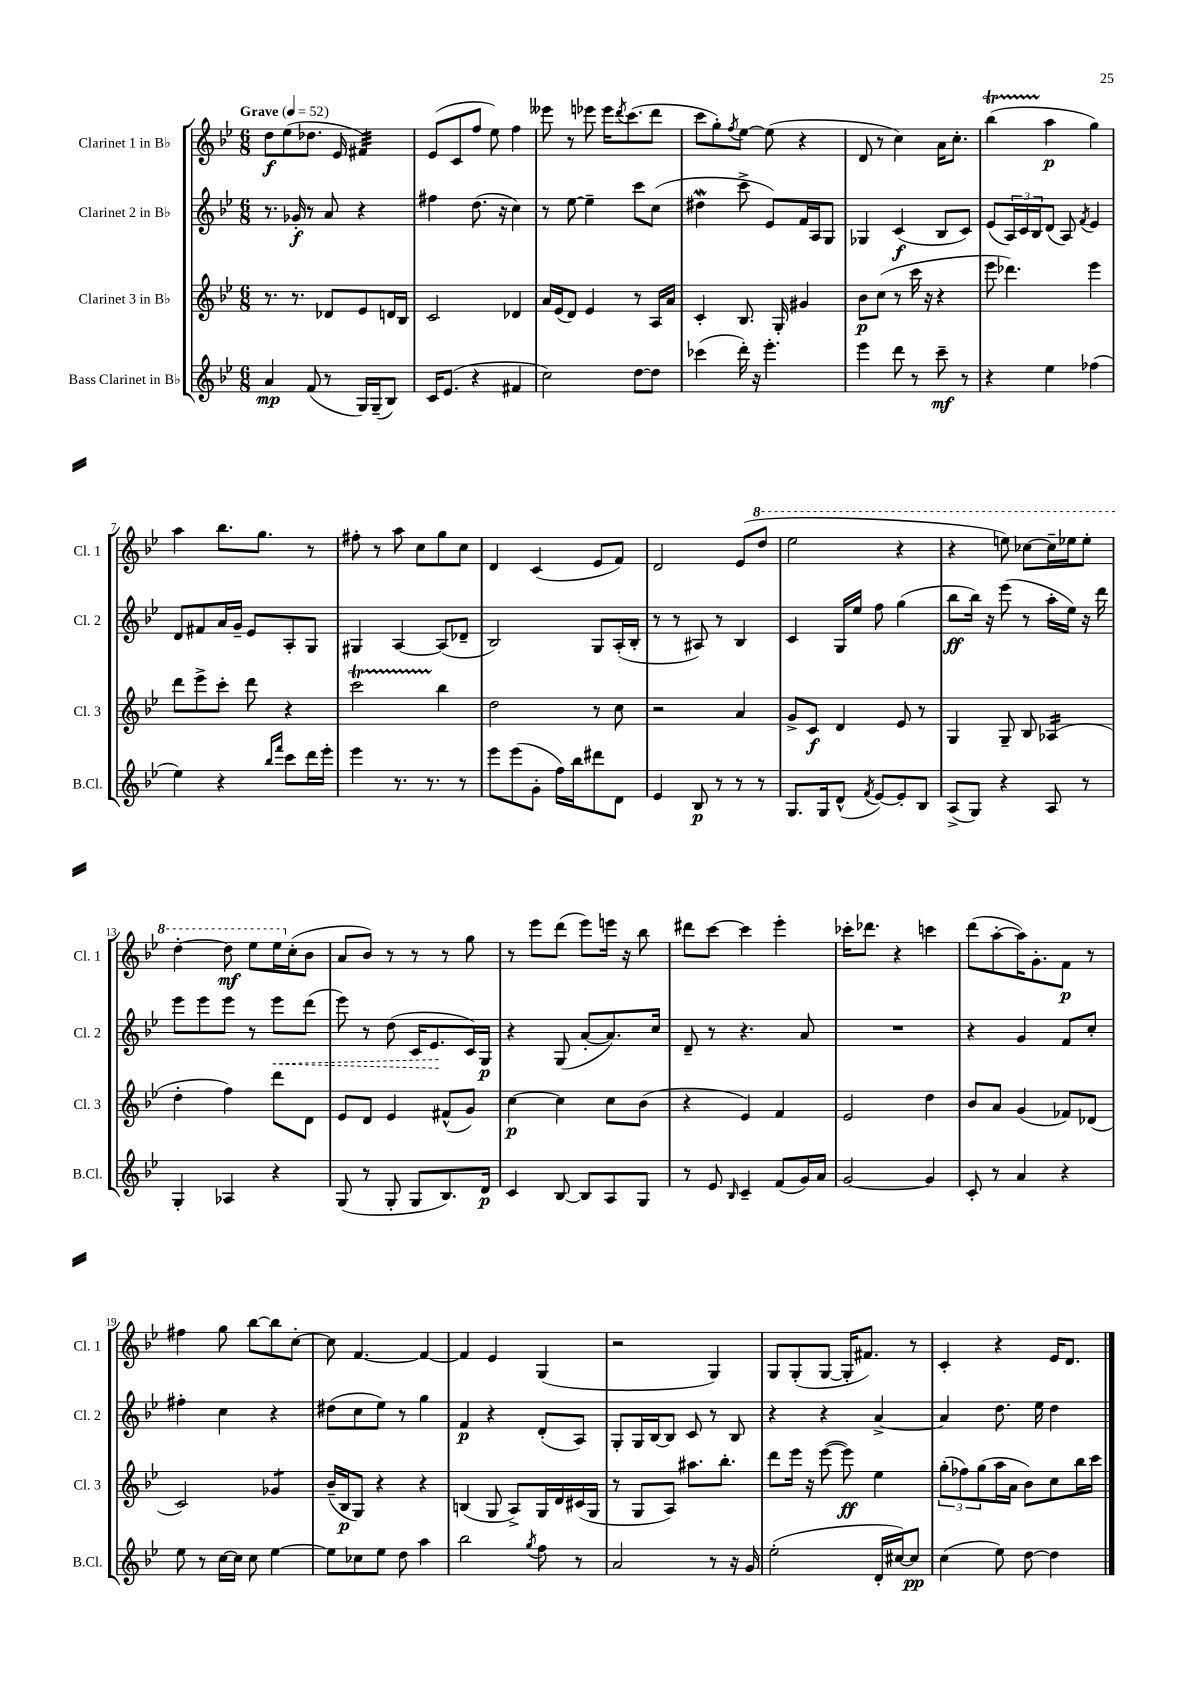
<<
\new StaffGroup <<
\new Staff = "s0" \with { instrumentName = "Clarinet 1 in Bb" shortInstrumentName = "Cl. 1" } {
    \clef treble \key bes \major \numericTimeSignature \time 6/8 \tempo "Grave" 4 = 52
    d''8\f ees''8( des''8. ees'16 fis'4:32) |
    ees'8( c'8 f''8 ees''8) f''4 |
    eeses'''8 r8 ees'''8 ees'''16 \acciaccatura { d'''8 } c'''8.( d'''8 |
    c'''8 g''8-.) \acciaccatura { f''8 } ees''8~ ees''8( r4 |
    d'8 r8 c''4) a'16 c''8.-. |
    bes''4\startTrillSpan( a''4\stopTrillSpan\p g''4) |
    a''4 bes''8. g''8. r8 |
    fis''8-. r8 a''8 c''8 g''8 c''8 |
    d'4 c'4( ees'8 f'8) |
    d'2 ees'8( \ottava #1 d'''8 |
    ees'''2 r4 |
    r4 e'''8) ces'''8~ ces'''16-- ees'''16 ees'''8-. |
    d'''4~-. d'''8\mf ees'''8 ees'''16 \ottava #0 c''16-.( bes'8 |
    a'8 bes'8) r8 r8 r8 g''8 |
    r8 ees'''8 d'''8( ees'''8) e'''16 r16 bes''8 |
    dis'''8 c'''8~ c'''4 ees'''4-. |
    ces'''16-. des'''8. r4 c'''4 |
    d'''8( a''8~-. a''16) g'8.-. f'8\p r8 |
    fis''4 g''8 bes''8~ bes''8 c''8~-. |
    c''8 f'4.~ f'4~ |
    f'4 ees'4 g4( |
    r2 g4) |
    g8 g8-.( g8~ g16-. fis'8.) r8 |
    c'4-. r4 ees'16 d'8. \bar "|." |
}
\new Staff = "s1" \with { instrumentName = "Clarinet 2 in Bb" shortInstrumentName = "Cl. 2" } {
    \clef treble \key bes \major \numericTimeSignature \time 6/8
    r8. ges'16-.\f r8 a'8 r4 |
    fis''4 d''8.( r16 c''4) |
    r8 ees''8~ ees''4-- c'''8 c''8( |
    dis''4\mordent c'''8-> ees'8) f'16 a16 g8 |
    ges4 c'4\f( bes8 c'8) |
    ees'8( \tuplet 3/2 { a16) c'16 bes16 } d'8( a8) \acciaccatura { f'8 } ees'4 |
    d'8 fis'8 a'16 g'16-- ees'8 a8-. g8 |
    gis4 a4~ a8( des'8-- |
    bes2) g8 a16-.( bes16-. |
    r8 r8 ais8) r8 bes4 |
    c'4 g16 ees''16 f''8 g''4( |
    bes''8\ff bes''16) r16 ees'''8( r8 a''16-. ees''16) r16 d'''16 |
    ees'''8 ees'''8 ees'''8 r8 \once \override Hairpin.style = #'dashed-line ees'''8\< d'''8( |
    ees'''8) r8 d''8( c'16 ees'8.\! c'16) g16\p |
    r4 g8( a'8~-. a'8.) c''16 |
    d'8-- r8 r4. a'8 |
    R2. |
    r4 g'4 f'8 c''8-. |
    fis''4-. c''4 r4 |
    dis''8( c''8 ees''8) r8 g''4 |
    f'4\p r4 d'8-.( a8) |
    g8-. g16 bes16~ bes8 c'8 r8 bes8 |
    r4 r4 a'4~-> |
    a'4 d''8. ees''16 d''4 \bar "|." |
}
\new Staff = "s2" \with { instrumentName = "Clarinet 3 in Bb" shortInstrumentName = "Cl. 3" } {
    \clef treble \key bes \major \numericTimeSignature \time 6/8
    r8. r8. des'8 ees'8 d'16 bes16 |
    c'2 des'4 |
    a'16 ees'16( d'8) ees'4 r8 a16 a'16 |
    c'4-. bes8. g16-. gis'4 |
    bes'8\p c''8( r8 c'''16 r16 r4 |
    ees'''8 des'''4.) ees'''4 |
    d'''8 ees'''8-> c'''8-. d'''8 r4 |
    c'''2\startTrillSpan bes''4\stopTrillSpan |
    d''2 r8 c''8 |
    r2 a'4 |
    g'8-> c'8\f d'4 ees'8 r8 |
    g4 g8-- bes8 aes4:16( |
    d''4-. f''4) d'''8 d'8 |
    ees'8 d'8 ees'4 fis'8-^( g'8) |
    c''4~\p c''4 c''8 bes'8( |
    r4 ees'4) f'4 |
    ees'2 d''4 |
    bes'8 a'8 g'4( fes'8) des'8( |
    c'2) ges'4:8 |
    bes'16--( bes16\p g8) r4 r4 |
    b4( g8 a8->) g16 d'16 cis'16( g16 |
    r8 g8 a8) ais''8. bes''8.-. |
    d'''8 ees'''16 r16 ees'''8~( ees'''8\ff) ees''4 |
    \tuplet 3/2 { g''8-.( fes''8) g''8( } a''16 a'16 bes'8) c''8 bes''16 c'''16 \bar "|." |
}
\new Staff = "s3" \with { instrumentName = "Bass Clarinet in Bb" shortInstrumentName = "B.Cl." } {
    \clef treble \key bes \major \numericTimeSignature \time 6/8
    a'4\mp f'8( r8 g16) g16--( bes8) |
    c'16 ees'8.( r4 fis'4 |
    c''2) d''8~ d''8 |
    ces'''4( d'''16-.) r16 ees'''4.-. |
    ees'''4 d'''8 r8 c'''8--\mf r8 |
    r4 ees''4 fes''4( |
    ees''4) r4 \grace { bes''16 f'''16 } c'''8 d'''16 ees'''16-. |
    ees'''4 r8. r8. r8 |
    ees'''8 ees'''8( g'8-. f''16) bes''16 dis'''8 d'8 |
    ees'4 bes8\p r8 r8 r8 |
    g8. g16 d'8-^( \acciaccatura { f'8 } ees'8~) ees'8-. bes8 |
    a8->( g8) r4 a8 r8 |
    g4-. aes4 r4 |
    g8( r8 g8-. g8 bes8.) d'16\p |
    c'4 bes8~ bes8 a8 g8 |
    r8 ees'8 \grace { bes16 } c'4-- f'8( g'16) a'16 |
    g'2~ g'4 |
    c'8-. r8 a'4 r4 |
    ees''8 r8 c''16~ c''16 c''8 ees''4~ |
    ees''8 ces''8 ees''8 d''8 a''4 |
    bes''2 \acciaccatura { g''8 } f''8 r8 |
    a'2 r8 r16 g'16 |
    ees''2-.( d'16-. cis''16~) cis''8\pp |
    c''4( ees''8) d''8~ d''4 \bar "|." |
}
>>
>>
